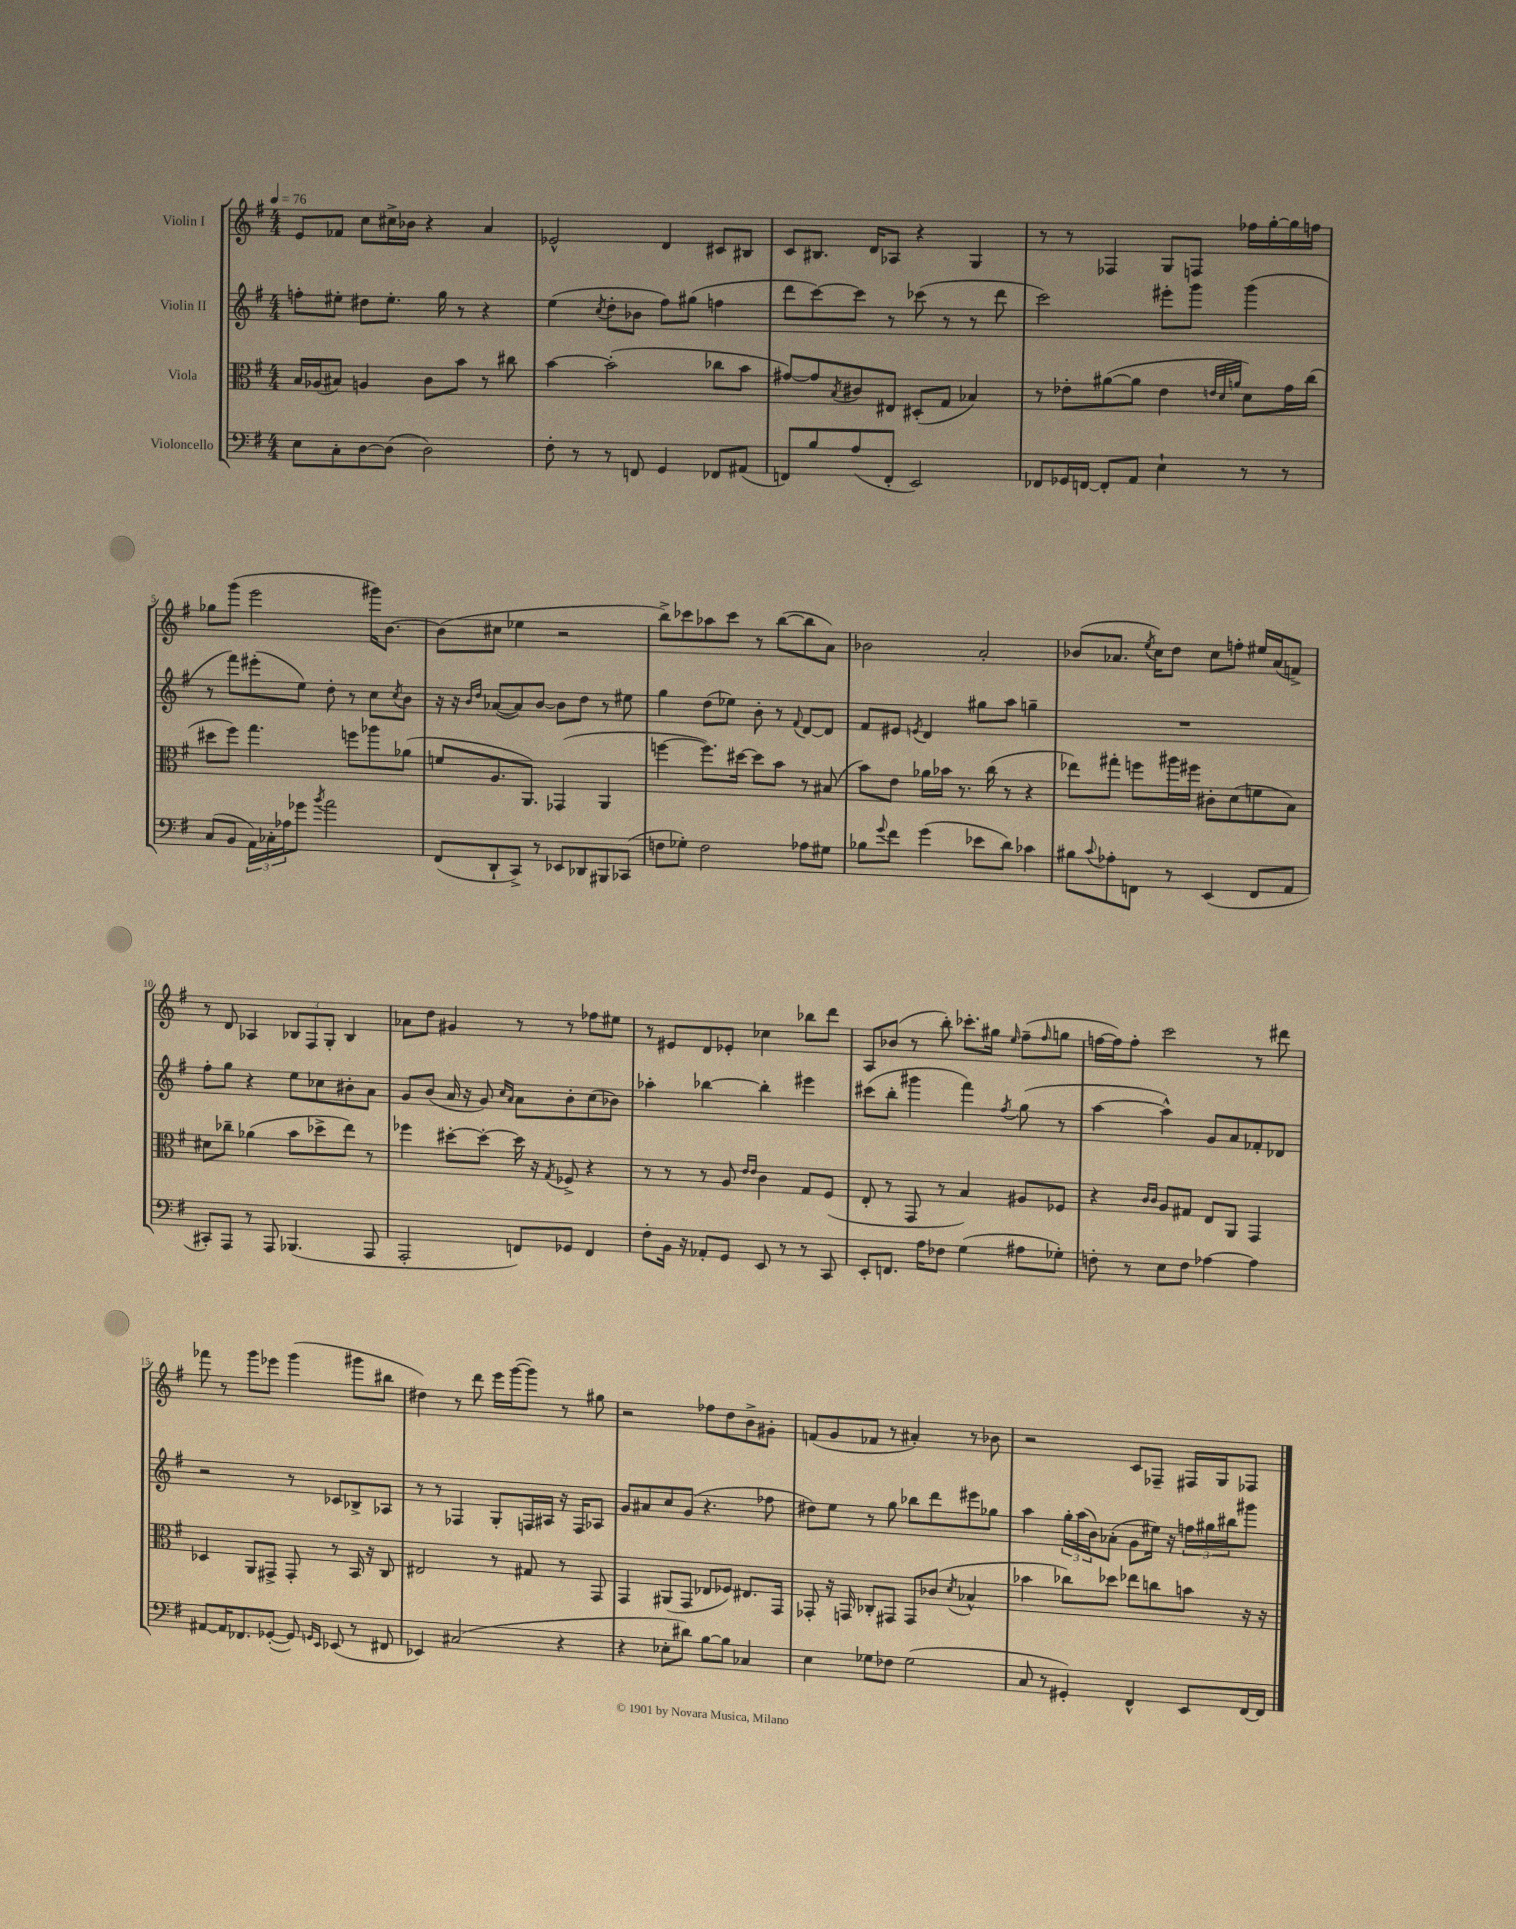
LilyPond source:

<<
\new StaffGroup <<
\new Staff = "s0" \with { instrumentName = "Violin I" } {
    \clef treble \key g \major \numericTimeSignature \time 4/4 \tempo 4 = 76
    e'8 fes'8 c''8 cis''16-> bes'16 r4 a'4 |
    ees'2-^ d'4 cis'8 bis8 |
    c'8 bis8. d'16 aes8 r4 g4 |
    r8 r8 fes4 g8 f8 fes''16 g''16~-. g''16 f''16 |
    ges''8 g'''8( e'''2 gis'''16) b'8.~ |
    b'8( cis''8 ees''4 r2 |
    b''8->) ces'''8 aes''8 ces'''8 r8 b''8~( b''8 a'8) |
    bes'2 a'2-. |
    bes'8( aes'8. \acciaccatura { e''8 } c''16) d''8 c''8 f''8-. eis''16 aes'16( f'8->) |
    r8 d'8 aes4 \tuplet 3/2 { bes8 fis8 g8-. } bes4 |
    aes'8 d''8 gis'4 r8 r8 fes''8 eis''8 |
    r8 eis'8 d'8 ees'8-. ces''4 bes''8 d'''8 |
    a8 bes'8( r8 b''8-.) ces'''8.-. gis''16 \grace { e''16 } fis''8--( \grace { fis''16 } g''8 |
    f''16~ f''16) f''8-. c'''2 r8 dis'''8 |
    fes'''8 r8 g'''8 ees'''8 g'''4( gis'''8 bis''8 |
    dis''4) r8 d'''8 e'''16 g'''16~( g'''8) r8 gis''8 |
    r2 fes''8 d''8 b'8-> gis'8-. |
    f'8( g'8 fes'8 r8 ais'4-.) r8 bes'8 |
    r2 c'8 fes8-- fis16 g16 fes8 \bar "|." |
}
\new Staff = "s1" \with { instrumentName = "Violin II" } {
    \clef treble \key g \major \numericTimeSignature \time 4/4
    f''8-. eis''8-. dis''8 eis''8.-. g''16 r8 r4 |
    e''4( \acciaccatura { c''8 } d''8-. bes'8 fis''8) gis''8( f''4 |
    d'''8 c'''8~) c'''8 r8 ces'''8( r8 r8 d'''8 |
    c'''2) eis'''8-. g'''8 g'''4( |
    r8 fis'''8) eis'''8-.( e''8) d''8-. r8 c''8 \acciaccatura { c''8 } b'8 |
    r16 r16 \grace { b'16 d''16 } aes'8~( aes'8) b'8~ b'8 d''8 r8 eis''8 |
    g''4 d''8( ees''8) b'8-. r8 \appoggiatura { fis'8 } d'8~ d'8 |
    fis'8 eis'8 \acciaccatura { e'8 } d'4 gis''8 a''8 g''4-- |
    R1 |
    fis''8-. g''8 r4 e''8 ces''8 bis'8-. a'8 |
    g'8 b'8( a'16 r16 g'8) \grace { c''16 a'16 } a'8 b'8-. c''8( bes'8) |
    aes''4-. bes''4~ bes''4-. eis'''4 |
    cis'''8( b''8-. gis'''4 fis'''4) \acciaccatura { fis''8 } g''8( r8 |
    a''4~ a''4-^) g'8 a'8 fes'8-. des'8 |
    r2 r8 ces'8 bes8-> aes8 |
    r8 r8 fes4 g8-. f16 ais16 r16 f16 aes8 |
    g'8 ais'8 c''8 g'8( r4. fes''8 |
    dis''8) e''8 r8 g''8 bes''8 d'''8 eis'''8 ges''8 |
    a''4 \tuplet 3/2 { g''16-. a''16( b'16) } aes'8-.( g'8 eis''16) r16 \tuplet 3/2 { f''16 gis''16 bis''16 } gis'''8 \bar "|." |
}
\new Staff = "s2" \with { instrumentName = "Viola" } {
    \clef alto \key g \major \numericTimeSignature \time 4/4
    b16 aes16( bis8) a4 c'8 b'8 r8 cis''8 |
    b'4~ b'2-.( ces''8 b'8 |
    gis'8~) gis'8 \acciaccatura { b8 } cis'8 eis8 dis8-.( g8 bes4) |
    r8 ees'8-. ais'8~( ais'8 ees'4 \grace { e'32 d'32 a'32 } d'8) g'16 c''16( |
    dis''8 fis''8) g''4. f''8 aes''8 aes'8( |
    f'8 a8. a,8.) ges,4( a,4 |
    f''4~ f''8.) dis''16~ dis''8 b'8 r8 bis8( |
    b'8) e'8 aes'16 bes'16 r8. c''16( r8 r4 |
    ees''8) gis''8-. f''8 ais''16 fis''16 cis'8-. d'8( f'8 b8) |
    dis'8 ces''8-- aes'4( b'8 des''8-> e''8) r8 |
    fes''4 dis''8~-. dis''8~-. dis''16 r16 \acciaccatura { g8 } fes8-> r4 |
    r8 r8 r8 a8 \grace { e'16 e'16 } c'4 g8 fis8( |
    e8-. r8 g,8 r8 b4) ais8 fes8 |
    r4 \grace { c'16 c'16 } a8 gis8 e8 a,8 g,4 |
    des4 a,8 gis,8-> gis,8-. r8 b,16 r16 c8 |
    eis2 r8 gis8 r8 g,8 |
    g,4 ais,8( g,8 ees8 fes8) eis8. g,16 |
    ges,8-. r16 g,16 ces8-. gis,8 gis,8 ces'8( \acciaccatura { d'8 } bes4-^ |
    bes'4 ces''8) des''8 ees''8 c''8 b'8 r16 r16 \bar "|." |
}
\new Staff = "s3" \with { instrumentName = "Violoncello" } {
    \clef bass \key g \major \numericTimeSignature \time 4/4
    e8 c8-. d8~ d8( d2) |
    fis8-. r8 r8 f,8 g,4 fes,8 ais,8( |
    f,8) b8 a8( f,8-. e,2) |
    fes,8 ges,16 f,16~ f,8-. a,8 e4-! r8 r8 |
    c8( b,8 \tuplet 3/2 { a,16) ces16-. aes16 } ges'8 \acciaccatura { b'8 } a'2 |
    fis,8( d,8-! c,8->) r8 ees,8 des,8 bis,,8 ces,8( |
    f8 ges8-.) f2 aes8 gis8 |
    bes8 \appoggiatura { g'8 } fis'8 g'4( ees'8 d'8) ces'4 |
    bis8 \appoggiatura { c'8 } aes8-. f,8 r8 e,4( f,8 a,8 |
    cis,8-.) a,,8 r8 a,,8 bes,,4.( a,,8 |
    a,,2-. f,8) ges,8 f,4 |
    fis8-. b,16 r16 aes,8-. g,8 e,8 r8 r8 c,8 |
    e,8-. f,8. a16 fes8 g4( ais8 ges8-.) |
    f8-. r8 e8 f8 aes4~ aes4 |
    ais,8~ ais,16 fes,8. ges,8~-.( ges,8) \grace { g,16 e,16 } ees,8( r8 fis,8 |
    ees,4) cis2( r4 |
    r4 ees8-. dis'8) b8~ b8 ces4 |
    e4 ges8 fes8 ges2( |
    c8 r8 gis,4-.) fis,4-^ e,8 fis,16~ fis,16 \bar "|." |
}
>>
>>
